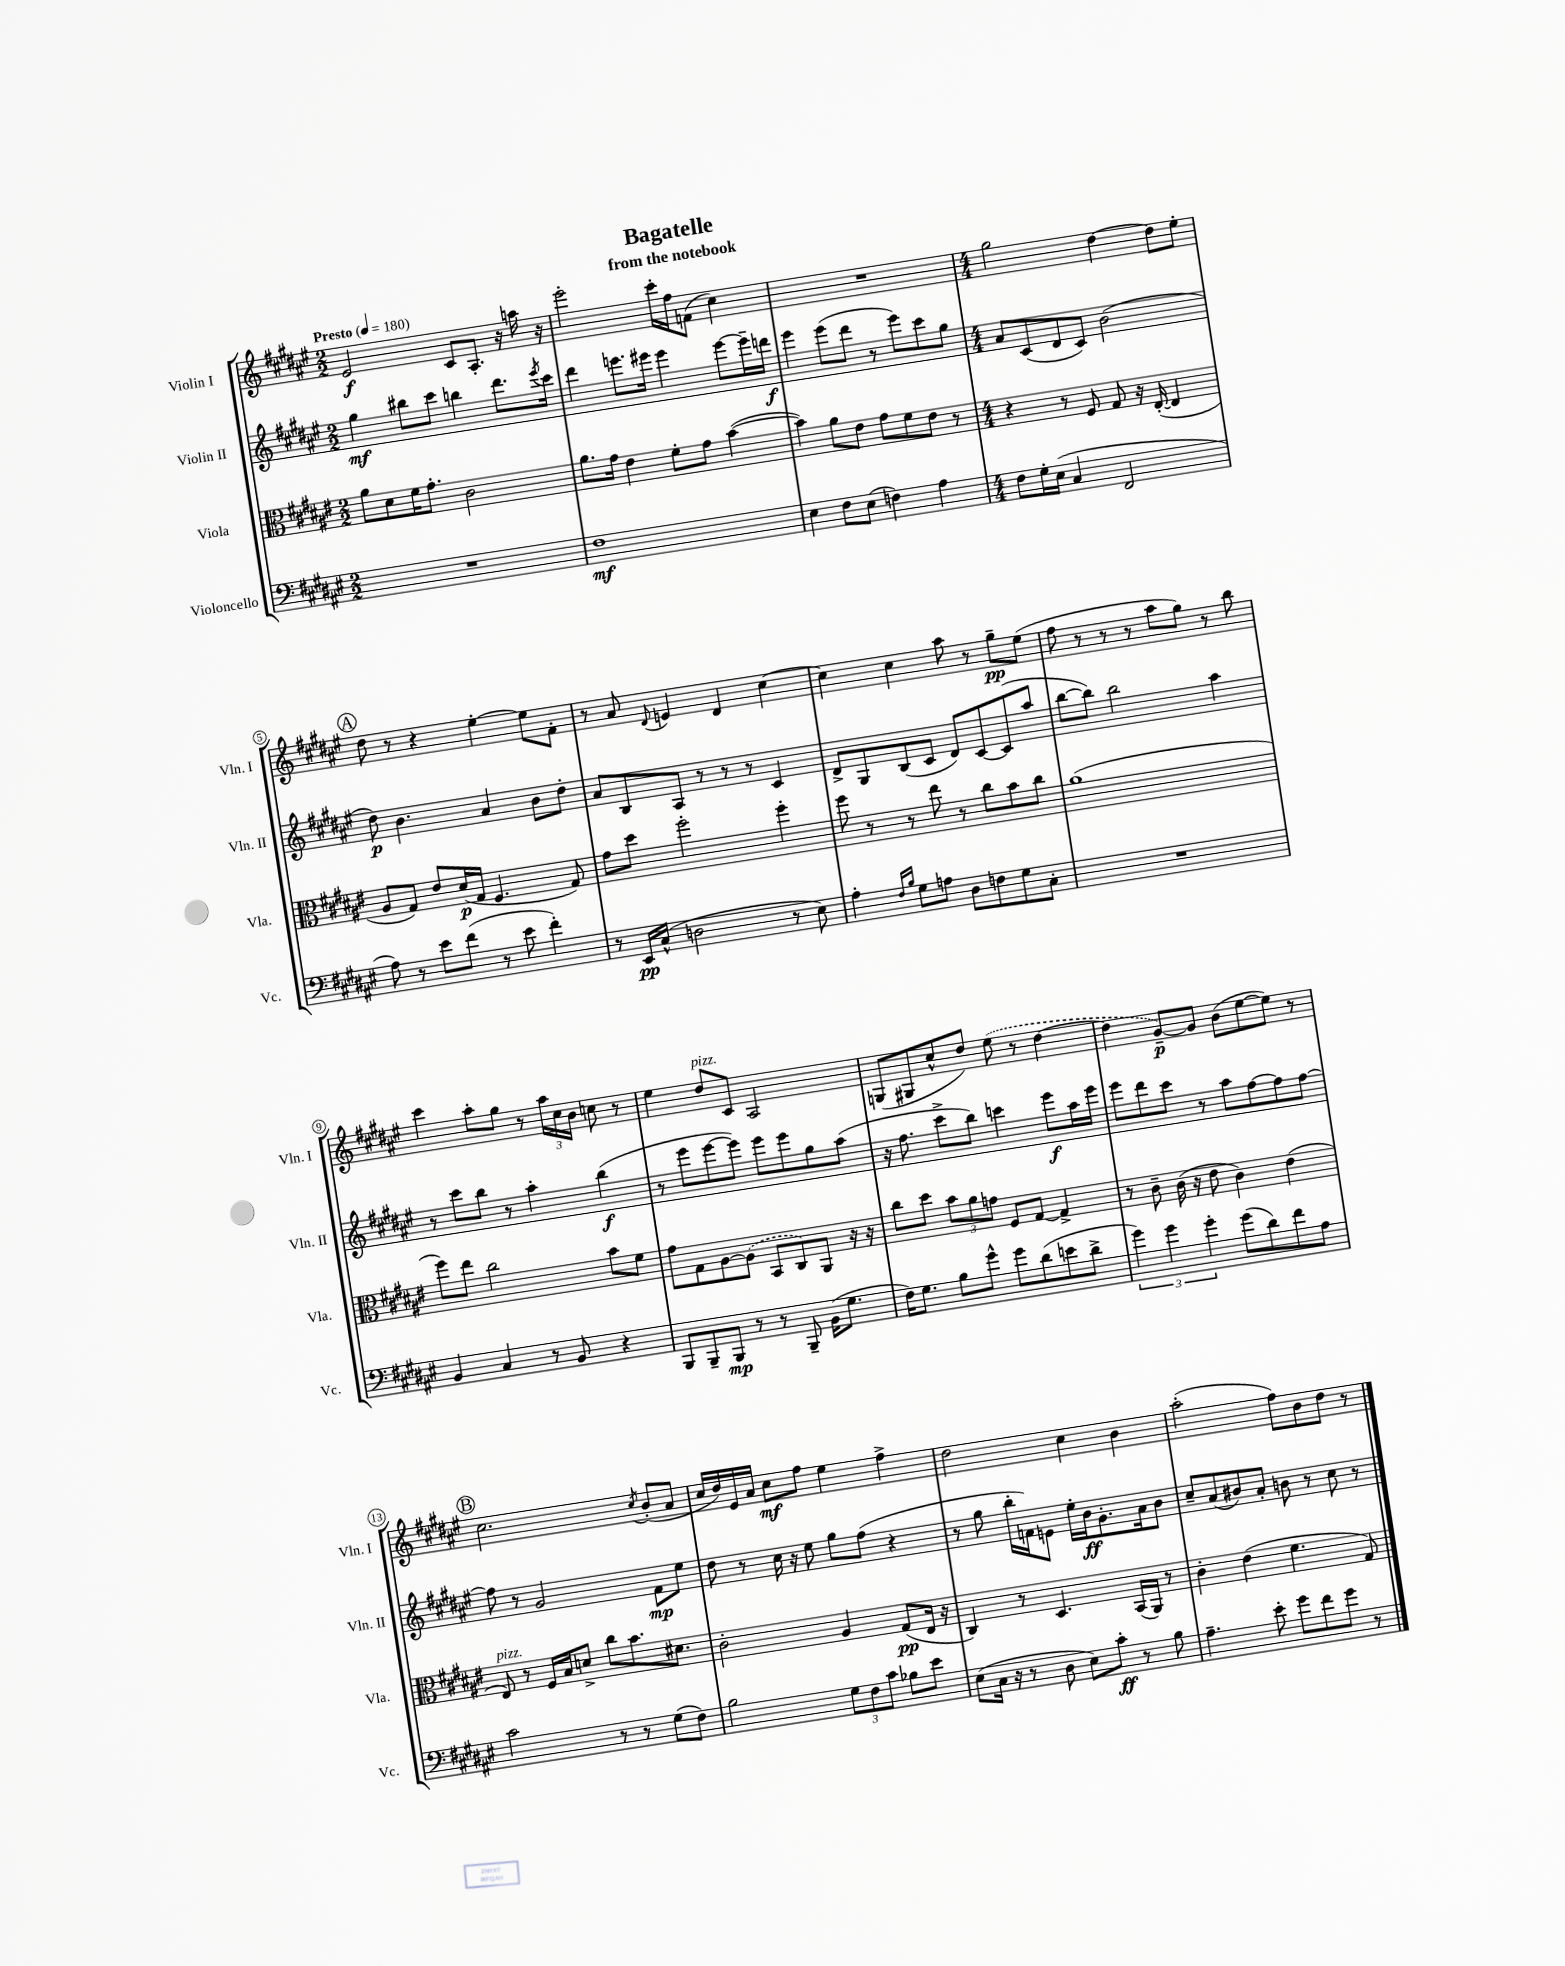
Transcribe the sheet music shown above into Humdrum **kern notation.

**kern	**kern	**kern	**kern
*staff4	*staff3	*staff2	*staff1
*clefF4	*clefC3	*clefG2	*clefG2
*k[f#c#g#d#a#e#]	*k[f#c#g#d#a#e#]	*k[f#c#g#d#a#e#]	*k[f#c#g#d#a#e#]
*M2/2	*M2/2	*M2/2	*M2/2
*MM180	*MM180	*MM180	*MM180
1r	8a#\L	4gg#\	2e#/
.	8d#\	.	.
.	16f#\K	8bb#\L	.
.	8.g#'\J	.	.
.	.	8ccc#\J	.
.	2c#\	4bb\	8c#/L
.	.	.	8.A#'/J
.	.	8.ddd#\L	.
.	.	.	16r
.	.	.	16aa\
.	.	8qeee#/	.
.	.	16ccc#\Jk	16r
=	=	=	=
1F#	8.a#\L	4ddd#\	2eee#'\
.	16g#\Jk	.	.
.	4e#\	8.eee\L	.
.	.	16eee#\Jk	.
.	8f#'\L	4eee#\	16ccc#'\LL
.	.	.	16ff#\J
.	8g#\J	.	(8f\J
.	([4b\	[8eee#\L	4cc#\)
.	.	16eee#~\]L	.
.	.	16ddd\JJ	.
=	=	=	=
4E#\	4b\])	4eee#\	1r
8F#\L	8a#\L	(8eee#\L	.
(8E#\J	8e#\J	8ddd#\J	.
4F\)	8g#\L	8r	.
.	8f#\	8eee#\L)	.
4A#\	8e#\J	8ccc#\	.
.	8r	8gg#\J	.
=	=	=	=
*M4/4	*M4/4	*M4/4	*M4/4
8F#\L	4r	8a#/L	2gg#\
16G#'\L	.	(8c#/	.
(16E#\JJ	.	.	.
4C#/	8r	8d#/	.
.	8F#/	8c#/J)	.
2FF#/	8G#/	(2b\	[4dd#\
.	16r	.	.
.	([16E#'/	.	.
.	4E#/]	.	8dd#\]L
.	.	.	8ee#'\J
=	=	=	=
8A#\)	8A#/L	8dd#\)	8dd#\
8r	8G#/J)	4.b\	8r
8e#\L	8e#/L	.	4r
(8f#\J	(16d#/L	.	.
.	16G#/JJ	.	.
8r	4.F#/	4a#/	[4ee#'\
8e#\	.	.	.
4f#'\)	.	8b\L	8ee#\]L
.	8G#/)	8dd#'\J	8f#'\J
=	=	=	=
8r	8g#\L	8a#/L	8r
16EE#/LL	8dd#\J	8B/	8a#/
(16C#^^/JJ	.	.	.
.	.	.	8qqd#/
2D\	2ff#'\	8A#/J	4e/
.	.	8r	.
.	.	8r	4d#/
.	.	8r	.
8r	4ff#'\	4c#/	[4cc#\
8E#\)	.	.	.
=	=	=	=
4A#'\	8ff#\	8d#^/L	4cc#\]
.	8r	8G#/	.
16qqF#/LL	.	.	.
16qqB/JJ	.	.	.
8G#\L	8r	(8B/	4cc#\
8A\J	8ee#\	8c#/J	.
8D#\L	8r	8d#/L)	8aa#\
8F\	8cc#\L	[8c#/	8r
8G#\	8b\	(8c#/]	8gg#~\L
8C#'\J	8cc#\J	8aa#/J	(8ee#\J
=	=	=	=
1r	(1a#	[8bb\L	8ff#\
.	.	8bb\]J)	8r
.	.	2bb\	8r
.	.	.	8r
.	.	.	8aa#\L
.	.	.	8gg#\J)
.	.	4aa#\	8r
.	.	.	8bb\
=	=	=	=
4BB/	8ff#\L)	8r	4ccc#\
.	8ee#\J	8ccc#\L	.
4C#/	2cc#\	8bb\J	8aa#'\L
.	.	8r	8gg#\J
8r	.	4aa#'\	8r
8BB/	.	.	24aa#\LL
.	.	.	24cc#\
.	.	.	24b\JJ
4r	8b\L	(4bb\	8cc\
.	8f#\J	.	8r
=	=	=	=
8BBB/L	8g#\L	8r	4ee#\
8BBB~/	8G#\	8eee#\L	.
8BBB/J	[8A#\	[8eee#\	8dd#/L
8r	(8A#\]J	8eee#\]J)	8c#/J
8r	8BB/L	8eee#\L	2A#/
8BBB~/	8C#/)	8eee#\	.
(16BB\LK	8AA#/J	8gg#\	.
8.G#\J	.	.	.
.	16r	(8aa#\J	.
.	16r	.	.
=	=	=	=
16F#\LK)	8cc#\L	16r	(8G/L
8.G#\J	.	8.ff#\	.
.	8dd#\J	.	8G#/
8B\L	12b\L	8ccc#^\L	8cc#^^/
.	12a#\	.	.
8g#^^\J	.	8bb\J)	8dd#/J)
.	12g\J	.	.
8g#\L	8F#/L	4ccc\	(8ee#\
(8d#\	[8G#/J	.	8r
8e\	4G#^/]	8eee#\L	[4dd#\
8d#^\J	.	16aa#\L	.
.	.	16eee#\JJ	.
=	=	=	=
6g#\)	8r	8eee#\L	4dd#\]
.	8c#~\	8ddd#\	.
6g#\	.	.	.
.	(16c#\	8ccc#\J	[8g#~/L)
.	16r	.	.
6g#'\	.	.	.
.	8e#\	8r	8g#/]J
(8g#\L	4c#\)	8aa#\L	(8b\L
8d#\)	.	[8ff#\	[8ee#\
8f#\	(4e#\	8ff#\]	8ee#\]J)
8A#\J	.	[8ff#\J	8r
=	=	=	=
2c#\	8E#/)	8ff#\]	2.cc#\
.	8r	8r	.
.	16F#/LL	2g#/	.
.	16B/J	.	.
.	8d^/J	.	.
8r	8cc#\L	.	.
8r	8.b\	.	.
.	.	.	8qcc#/
(8G#\L	.	8f#\L	(8b'/L
.	8.d#\J	.	.
8F#\J)	.	8ee#\J	8a#/J
=	=	=	=
2B\	2c#'\	8dd#\	16cc#/LL
.	.	.	16dd#/)
.	.	8r	16e#/
.	.	.	16a#/JJ
.	.	16cc#\	8cc#\L
.	.	16r	.
.	.	8ee#\	8ff#\J
12G#\L	4A#/	8gg#\L	4ee#\
12F#\	.	.	.
.	.	(8ff#\J	.
12c#\J	.	.	.
8B-\L	(8G#/L	4r	4ff#^\
8e#\J	16E#/Jk	.	.
.	16r	.	.
=	=	=	=
(8E#\L	4C#/)	8r	2dd#\
16C#\Jk	.	8gg#\	.
16r	.	.	.
8r	8r	16bb'\LL	.
.	.	16f\J)	.
8D#\	4.D#/	8e\J	.
8E#\L)	.	16ee#'\LL	4cc#\
.	.	16b\J	.
8c#'\J	.	8.g#'\	.
8r	(16BB/LL	.	4b\
.	16AA#/JJ)	16a#\k	.
8B\	8r	8b\J	.
=	=	=	=
4.A#~\	4c#'\	8cc#~/L	(2aa#'\
.	.	(8a#/	.
.	(4e#\	8b#/)	.
8e#'\	.	8a#'/J	.
8g#\L	4.f#\	8b\	8ff#\L)
8f#\	.	8r	8b\
8g#\J	.	8cc#\	8dd#\J
8r	8G#/)	8r	8r
==	==	==	==
*-	*-	*-	*-
